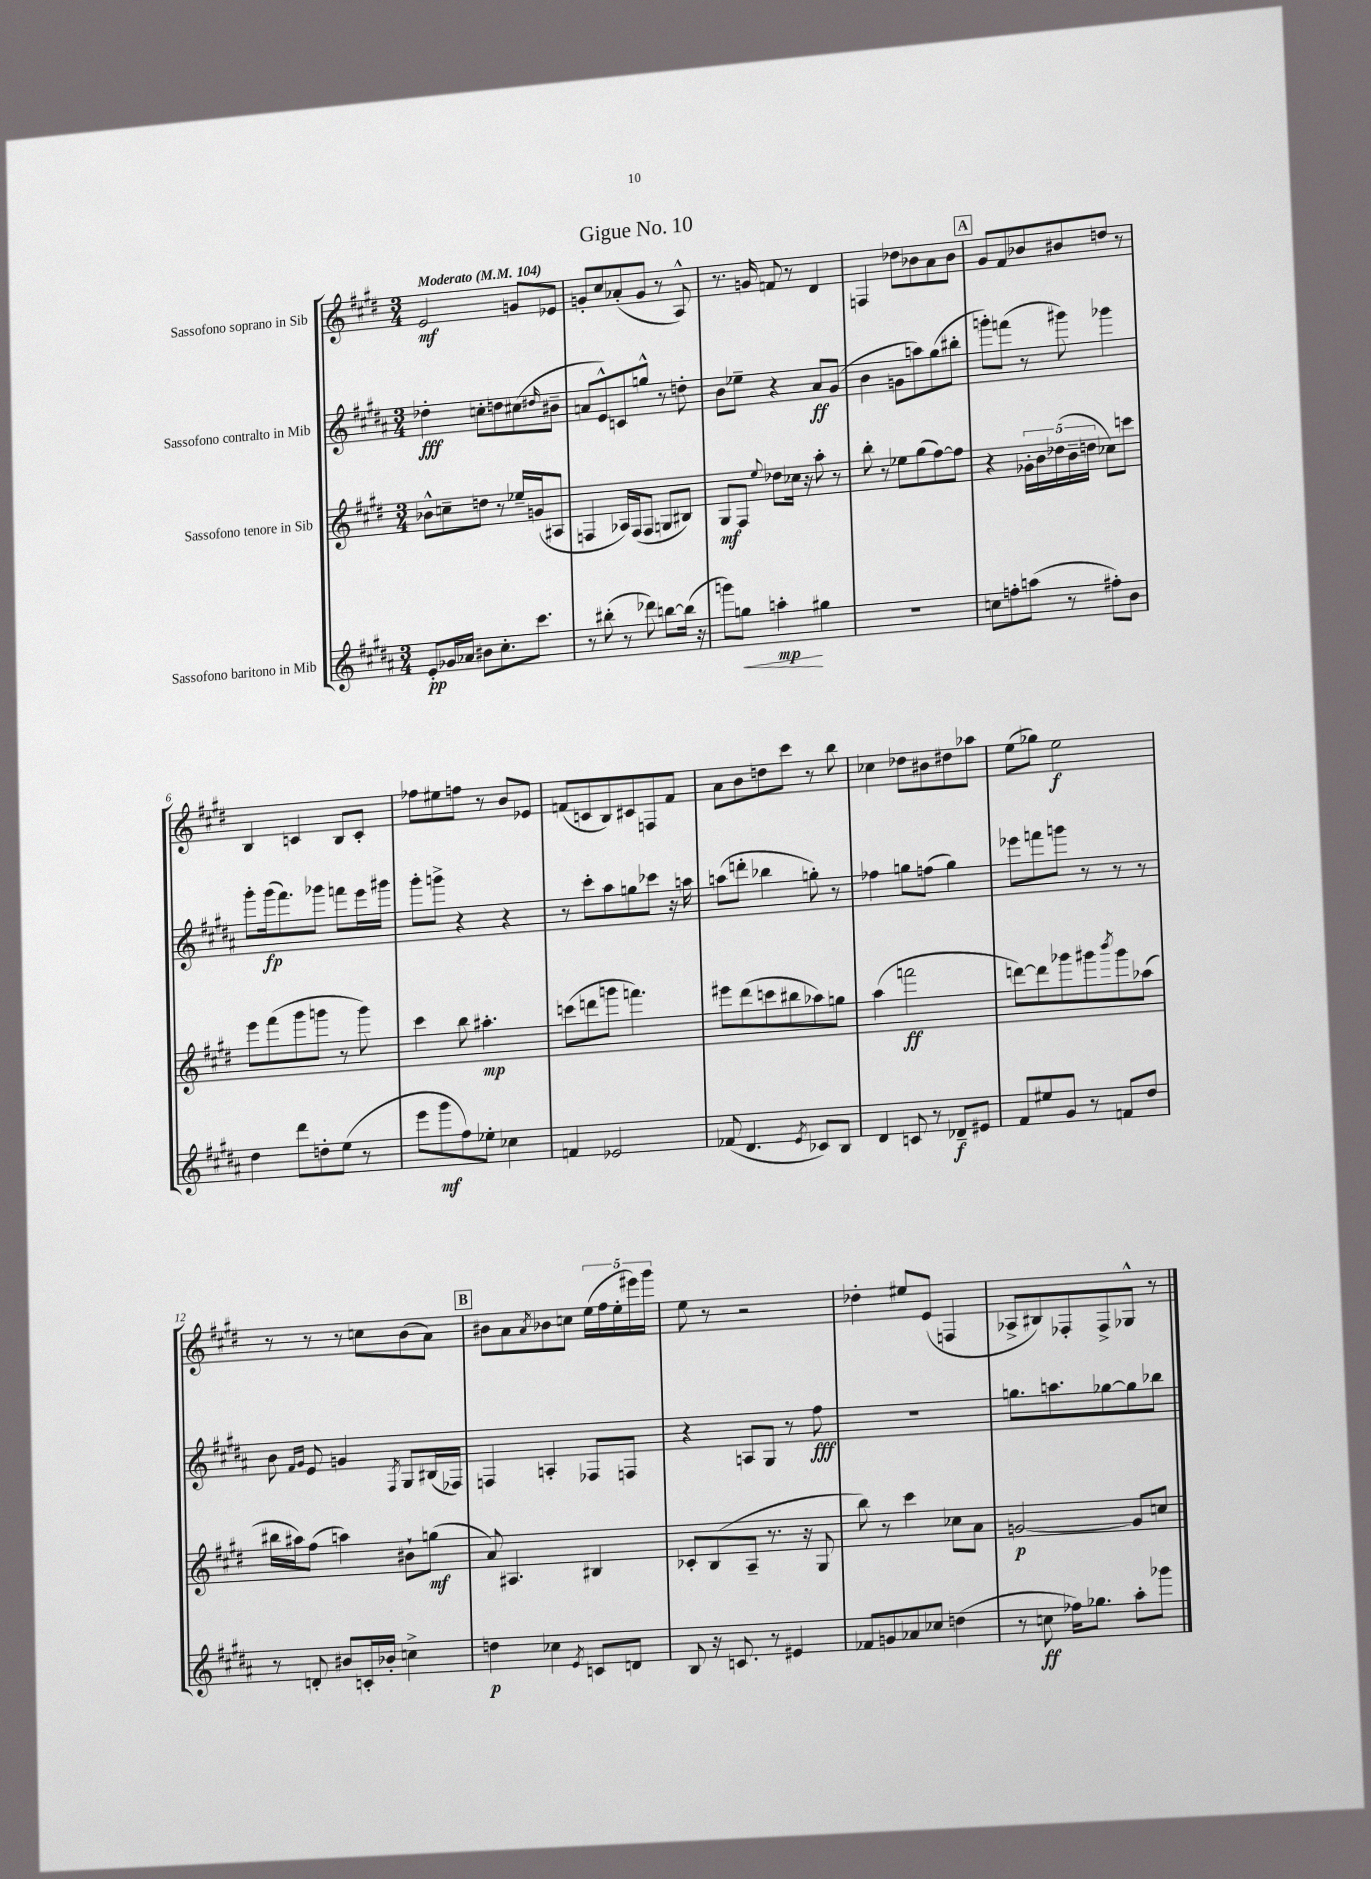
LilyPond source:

\header { title = "Gigue No. 10" }
<<
\new StaffGroup <<
\new Staff = "s0" \with { instrumentName = "Sassofono soprano in Sib" } {
    \clef treble \key e \major \numericTimeSignature \time 3/4 \tempo "Moderato" 4 = 104
    e'2\mf g'8 ees'8 |
    g'8-. cis''8 aes'8-.( g'8 r8 a8-^) |
    r8. g'16 f'8 r8 dis'4 |
    f4 des''8 bes'8 a'8 bes'8 |
    \mark \markup { \box "A" } gis'8 fis'8 bes'8 bis'8 d''8 r8 |
    b4 c'4 b8 c'8-. |
    fes''8 eis''8 f''8 r8 b'8 ees'8 |
    f'8( c'8 b8) cis'8 f8 f'8 |
    a'8 b'8 d''8 cis'''8 r8 b''8 |
    ces''4 des''8 bis'8 dis''8 aes''8 |
    e''8( ges''8) e''2\f |
    r8 r8 r8 c''8 b'8( a'8) |
    \mark \markup { \box "B" } bis'8 a'8 \acciaccatura { a'8 } bes'8 c''8 \tuplet 5/4 { e''16( fis''16 e''16-. eis'''16) gis'''16 } |
    e''8 r8 r2 |
    des''4-. eis''8 e'8( f4 |
    aes8-> bis8) fes8-. fes8-> ges8-^ r8 \bar "|." |
}
\new Staff = "s1" \with { instrumentName = "Sassofono contralto in Mib" } {
    \clef treble \key b \major \numericTimeSignature \time 3/4
    des''4-.\fff c''8-. d''8 cis''8( \grace { dis''16 } bis'8-- |
    a'8 e'8-^) c'8 g''8-^ r8 d''8-. |
    b'8 ees''8-- r4 ais'8\ff gis'8( |
    b'4 g'8 a''8) gis''8( bis''8-. |
    \mark \markup { \box "A" } g'''8-.) f'''8( r8 gis'''8) ges'''4 |
    gis'''8-. gis'''16\fp( fis'''8.) ges'''8 f'''8 e'''16 gis'''16 |
    gis'''8-. g'''8-> r4 r4 |
    r8 cis'''8-. ais''8 g''8 ces'''8 r16 a''16 |
    a''8( d'''8-. bes''4 g''8-.) r8 |
    fes''4 g''8 f''8( g''4) |
    ees'''8 f'''8 g'''8 r8 r8 r8 |
    b'8 \grace { fis'16 gis'16 } e'8 g'4 \acciaccatura { fis8 } gis8 bis16( fes16) |
    \mark \markup { \box "B" } f4 a4-. fes8 f8 |
    r4 a8 gis8 r8 fis''8\fff |
    R2. |
    g''8. a''8. ges''8~ ges''8 bes''8 \bar "|." |
}
\new Staff = "s2" \with { instrumentName = "Sassofono tenore in Sib" } {
    \clef treble \key e \major \numericTimeSignature \time 3/4
    bes'8-^ c''8-- d''8 r8 ees''16-- g'16( ais8 |
    f4 aes16) f16( f8 g8 bis8) |
    gis8\mf fis8 \appoggiatura { e''8 } des''8 ces''16 r16 a''8-. r8 |
    b''8-. r8 ees''8 gis''8( fis''8~) fis''8 |
    \mark \markup { \box "A" } r4 \tuplet 5/4 { ges'16-. b'16 des''16( b'16-- d''16 } ces''8) c'''8 |
    e'''8 fis'''8( gis'''8 g'''8 r8 g'''8) |
    cis'''4 b''8 ais''4.-.\mp |
    c'''8( d'''8 g'''8 f'''4.) |
    eis'''8 dis'''8( c'''8 bis''8 aes''8) g''8 |
    a''4( f'''2\ff |
    d'''8~) d'''8 ges'''8 gis'''8 \acciaccatura { b'''8 } gis'''8 aes''8( |
    bis''16 ais''16) fis''8( a''4) bis'8-! g''8\mf( |
    \mark \markup { \box "B" } a'8) ais4. bis4 |
    ces'8-. b8( a8-- r8. r16 gis8 |
    b''8) r8 cis'''4 ces''8 a'8 |
    g'2~\p g'8 c''8 \bar "|." |
}
\new Staff = "s3" \with { instrumentName = "Sassofono baritono in Mib" } {
    \clef treble \key b \major \numericTimeSignature \time 3/4
    e'8-.\pp ges'16 aes'16 bis'8 cis''8.-. cis'''8. |
    r8 bis''8-.( r8 des'''8) b''8~ b''16( r16 |
    g'''8) g''8\< a''4-.\mp\! gis''4 |
    R2. |
    \mark \markup { \box "A" } c''8 f''8-. a''8( r8 fis''8-.) b'8 |
    dis''4 dis'''8 d''8-. e''8( r8 |
    e'''8 gis'''8\mf fis''8) ees''8-. ces''4 |
    f'4 ees'2 |
    fes'8( dis'4. \acciaccatura { e'8 } ces'8) b8 |
    dis'4 c'8 r8 des'8--\f eis'8 |
    fis'8 eis''8 gis'8 r8 f'8 dis''8 |
    r8 d'8-. bis'8 c'16-. bes'16-. c''4-> |
    \mark \markup { \box "B" } d''4\p ces''4 \acciaccatura { e'8 } c'8 d'8 |
    b8 r16 c'8. r8 eis'4 |
    fes'8 g'8 aes'8 ces''8 d''4( |
    r8 c''8\ff fes''16) ges''8. ais''8-. ges'''8 \bar "|." |
}
>>
>>
